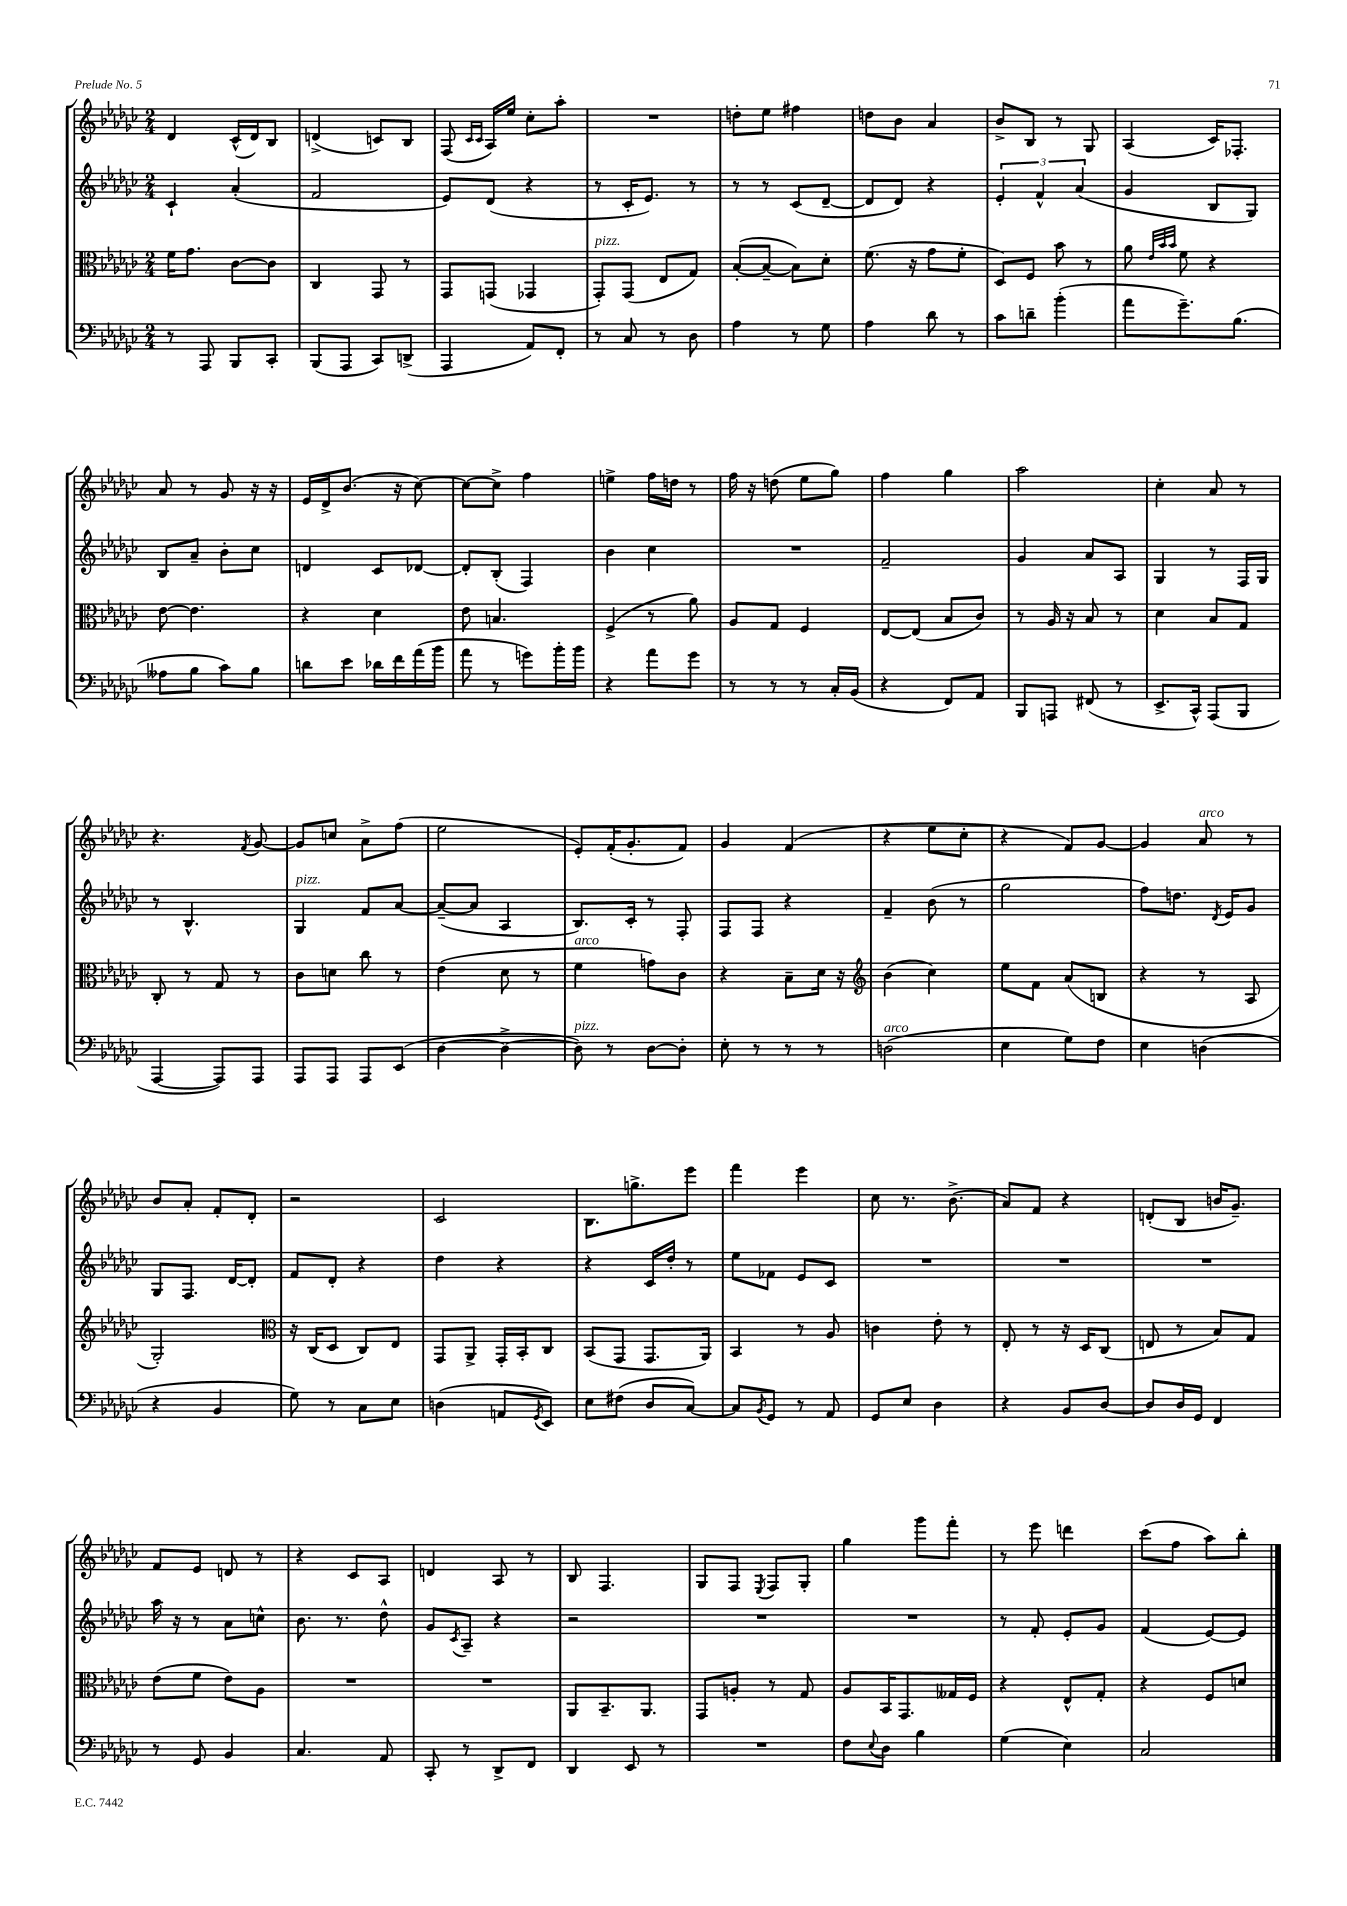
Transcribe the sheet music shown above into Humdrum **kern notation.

**kern	**kern	**kern	**kern
*part4	*part3	*part2	*part1
*staff4	*staff3	*staff2	*staff1
*clefF4	*clefC3	*clefG2	*clefG2
*k[b-e-a-d-g-c-]	*k[b-e-a-d-g-c-]	*k[b-e-a-d-g-c-]	*k[b-e-a-d-g-c-]
*M2/4	*M2/4	*M2/4	*M2/4
=16	=16	=16	=16
8r	16f\KL	4c-`/	4d-/
.	8.g-\J	.	.
8AAA-/	.	.	.
8BBB-/L	[8c-\L	(4a-'/	(16c-^^/LL
.	.	.	16d-/J)
8CC-'/J	8c-\J]	.	8B-/J
=17	=17	=17	=17
(8BBB-/L	4C-/	2f/	(4dn^/
8AAA-/J	.	.	.
8CC-/L)	8GG-/	.	8cn/L)
(8DDn^/J	8r	.	8B-/J
=18	=18	=18	=18
4AAA-/	8GG-/L	8e-/L)	(8F/
.	.	.	16qqc-/LL
.	.	.	16qqc-/JJ
.	(8GGn/J	(8d-/J	16A-/LL)
.	.	.	16ee-/JJ
8AA-/L)	4GG-X/	4r	8cc-'\L
8FF'/J	.	.	8aa-'\J
=19	=19	=19	=19
!	!LO:TX:a:i:t=pizz.	!	!
8r	8GG-'/L)	8r	2r
8C-/	(8GG-/J	16c-'/KL	.
.	.	8.e-/J)	.
8r	8E-/L	.	.
8D-\	8G-/J)	8r	.
=20	=20	=20	=20
4A-\	([8B-'/L	8r	8ddn'\L
.	8B-~/J_	8r	8ee-\J
8r	8B-\L])	(8c-/L	4ff#X\
8G-\	8d-'\J	[8d-~/J	.
=21	=21	=21	=21
4A-\	(8.f\	8d-/L]	8ddn\L
.	.	8d-/J)	8b-\J
.	16r	.	.
8d-\	8g-\L	4r	4a-/
8r	8f'\J	.	.
=22	=22	=22	=22
8c-\L	8D-/L)	6e-'/	8b-^/L
8dn~\J	8F/J	.	8B-/J
.	.	6f^^/	.
(4b-'\	8b-\	.	8r
.	.	(6a-/	.
.	8r	.	8G-/
=23	=23	=23	=23
8a-\L	8a-\	4g-/	(4A-/
.	32qqe-/LLL	.	.
.	32qqb-/	.	.
.	32qqb-/JJJ	.	.
8.g-~\)	8f\	.	.
.	4r	8B-/L	16c-/KL)
(8.B-\J	.	.	8.F-X'/J
.	.	8G-/J)	.
!!LO:LB:g=z
=24	=24	=24	=24
8A--X\L	[8e-\	8B-/L	8a-/
8B-\J	4.e-\]	8a-~/J	8r
8c-\L)	.	8b-'\L	8g-/
8B-\J	.	8cc-\J	16r
.	.	.	16r
=25	=25	=25	=25
8dn\L	4r	4dn/	16e-/LL
.	.	.	16d-^/J
8e-\J	.	.	(8.b-/J
16d-X\LL	4d-\	8c-/L	.
16f\	.	.	16r
(16a-\	.	[8d-X/J	[8cc-\)
16b-\JJ	.	.	.
=26	=26	=26	=26
8a-\	8e-\	8d-'/L]	8cc-\L_
8r	4.Bn/	(8B-'/J	8cc-^\J]
8gn\L)	.	4F/)	4ff\
16b-'\L	.	.	.
16b-\JJ	.	.	.
=27	=27	=27	=27
4r	(4F^/	4b-\	4een^\
8a-\L	8r	4cc-\	16ff\LL
.	.	.	16ddn\JJ
8g-\J	8a-\)	.	8r
=28	=28	=28	=28
8r	8A-/L	2r	16ff\
.	.	.	16r
8r	8G-/J	.	(8ddn\
8r	4F/	.	8ee-\L
16C-'/LL	.	.	8gg-\J)
(16BB-/JJ	.	.	.
=29	=29	=29	=29
4r	[8E-/L	2f~/	4ff\
.	(8E-/J]	.	.
8FF/L)	8B-/L	.	4gg-\
8AA-/J	8c-/J)	.	.
=30	=30	=30	=30
8BBB-/L	8r	4g-/	2aa-\
8AAAn/J	16A-/	.	.
.	16r	.	.
(8FF#X/	8B-/	8a-/L	.
8r	8r	8A-/J	.
=31	=31	=31	=31
8.EE-^/L	4d-\	4G-/	4cc-'\
16CC-^^/Jk)	.	.	.
(8AAA-/L	8B-/L	8r	8a-/
8BBB-/J	8G-/J	16F/LL	8r
.	.	16G-/JJ	.
!!LO:LB:g=z
=32	=32	=32	=32
[4AAA-/	8C-'/	8r	4.r
.	8r	4.B-^^/	.
8AAA-/L])	8G-/	.	.
.	.	.	8qf/
8AAA-/J	8r	.	[8g-/
=33	=33	=33	=33
!	!	!LO:TX:a:i:t=pizz.	!
8AAA-/L	8c-\L	4G-/	8g-/L]
8AAA-/J	8dn\J	.	8ccn/J
8AAA-/L	8cc-\	8f/L	8a-^\L
(8EE-/J	8r	[8a-/J	(8ff\J
=34	=34	=34	=34
[4D-\	(4e-\	(8a-~/L_	2ee-\
.	.	8a-/J]	.
4D-^\_	8d-\	4A-/	.
.	8r	.	.
=35	=35	=35	=35
!	!LO:TX:a:i:t=arco	!	!
!LO:TX:a:i:t=pizz.	!	!	!
8D-\])	4f\	8.B-/L)	8e-'/L)
8r	.	.	(16f'/K
.	.	16c-'/Jk	8.g-'/
[8D-\L	8gn\L)	8r	.
8D-'\J]	8c-\J	8F'/	8f/J)
=36	=36	=36	=36
8E-'\	4r	8F/L	4g-/
8r	.	8F/J	.
8r	8B-~\L	4r	(4f/
8r	16d-\Jk	.	.
.	16r	.	.
=37	=37	=37	=37
*	*clefG2	*	*
!LO:TX:a:i:t=arco	!	!	!
(2Dn\	(4b-\	4f~/	4r
.	4cc-\)	(8b-\	8ee-\L
.	.	8r	8cc-'\J
=38	=38	=38	=38
4E-\	8ee-\L	2gg-\	4r
.	8f\J	.	.
8G-\L)	(8a-/L	.	8f/L)
8F\J	8Bn/J	.	[8g-/J
=39	=39	=39	=39
4E-\	4r	8ff\L)	4g-/]
.	.	8.ddn\J	.
!	!	!	!LO:TX:a:i:t=arco
(4Dn\	8r	.	8a-/
.	.	8qd-/	.
.	.	16e-/KL	.
.	8A-/	8g-/J	8r
!!LO:LB:g=z
=40	=40	=40	=40
4r	2G-'/)	8G-/L	8b-/L
.	.	8.F/J	8a-'/J
4BB-/	.	.	8f'/L
.	.	[16d-/KL	.
.	.	8d-'/J]	8d-'/J
=41	=41	=41	=41
*	*clefC3	*	*
8G-\)	16r	8f/L	2r
.	(16C-/KL	.	.
8r	8D-/J	8d-'/J	.
8C-\L	8C-/L)	4r	.
8E-\J	8E-/J	.	.
=42	=42	=42	=42
(4Dn\	8GG-/L	4dd-\	2c-/
.	8AA-^/J	.	.
8AAn/L	16GG-'/LL	4r	.
.	16BB-'/J	.	.
8qGG-/	.	.	.
8EE-/J)	8C-/J	.	.
=43	=43	=43	=43
8E-\L	(8BB-/L	4r	8.B-\L
(8F#X\J	8GG-/J	.	.
.	.	.	8.ggn^\
8D-/L	8.GG-/L	16c-/LL	.
.	.	16dd-'/JJ	.
[8C-/J)	.	8r	8eee-\J
.	16AA-/Jk)	.	.
=44	=44	=44	=44
8C-/L]	4BB-/	8ee-\L	4fff\
8qBB-/	.	.	.
8GG-/J	.	8f-X\J	.
8r	8r	8e-/L	4eee-\
8AA-/	8A-/	8c-/J	.
=45	=45	=45	=45
8GG-/L	4cn\	2r	8cc-\
8E-/J	.	.	8.r
4D-\	8e-'\	.	.
.	.	.	(8.b-^\
.	8r	.	.
=46	=46	=46	=46
4r	8E-'/	2r	8a-/L)
.	8r	.	8f/J
8BB-/L	16r	.	4r
.	16D-/KL	.	.
[8D-/J	(8C-/J	.	.
=47	=47	=47	=47
8D-/L]	8En/	2r	(8dn'/L
16D-/L	8r	.	8B-/J
16GG-/JJ	.	.	.
4FF/	8B-/L)	.	16bn/KL
.	.	.	8.g-~/J)
.	8G-/J	.	.
!!LO:LB:g=z
=48	=48	=48	=48
8r	(8e-\L	16aa-\	8f/L
.	.	16r	.
8GG-/	8f\J	8r	8e-/J
4BB-/	8e-\L)	8a-\L	8dn/
.	8A-\J	8ccn^^\J	8r
=49	=49	=49	=49
4.C-/	2r	8.b-\	4r
.	.	8.r	.
.	.	.	8c-/L
8AA-/	.	8dd-^^\	8A-/J
=50	=50	=50	=50
8CC-'/	2r	8g-/L	4dn/
.	.	8qc-/	.
8r	.	8A-~/J	.
8DD-^/L	.	4r	8A-/
8FF/J	.	.	8r
=51	=51	=51	=51
4DD-/	8AA-/L	2r	8B-/
.	8.BB-~/	.	4.F/
8EE-/	.	.	.
.	8.AA-/J	.	.
8r	.	.	.
=52	=52	=52	=52
2r	8GG-/L	2r	8G-/L
.	8An'/J	.	8F/J
.	.	.	8qE-/
.	8r	.	8F/L
.	8G-/	.	8G-'/J
=53	=53	=53	=53
8F\L	8A-/L	2r	4gg-\
8qqE-/	.	.	.
8D-\J	16BB-/K	.	.
.	8.GG-/	.	.
4B-\	.	.	8ggg-\L
.	16G--X/L	.	8fff'\J
.	16F/JJ	.	.
=54	=54	=54	=54
(4G-\	4r	8r	8r
.	.	8f'/	8eee-\
4E-\)	8E-^^/L	8e-'/L	4dddn\
.	8G-'/J	8g-/J	.
=55	=55	=55	=55
2C-/	4r	(4f/	(8ccc-\L
.	.	.	8ff\J
.	8F/L	[8e-/L)	8aa-\L)
.	8dn/J	8e-/J]	8bb-'\J
==	==	==	==
*-	*-	*-	*-
